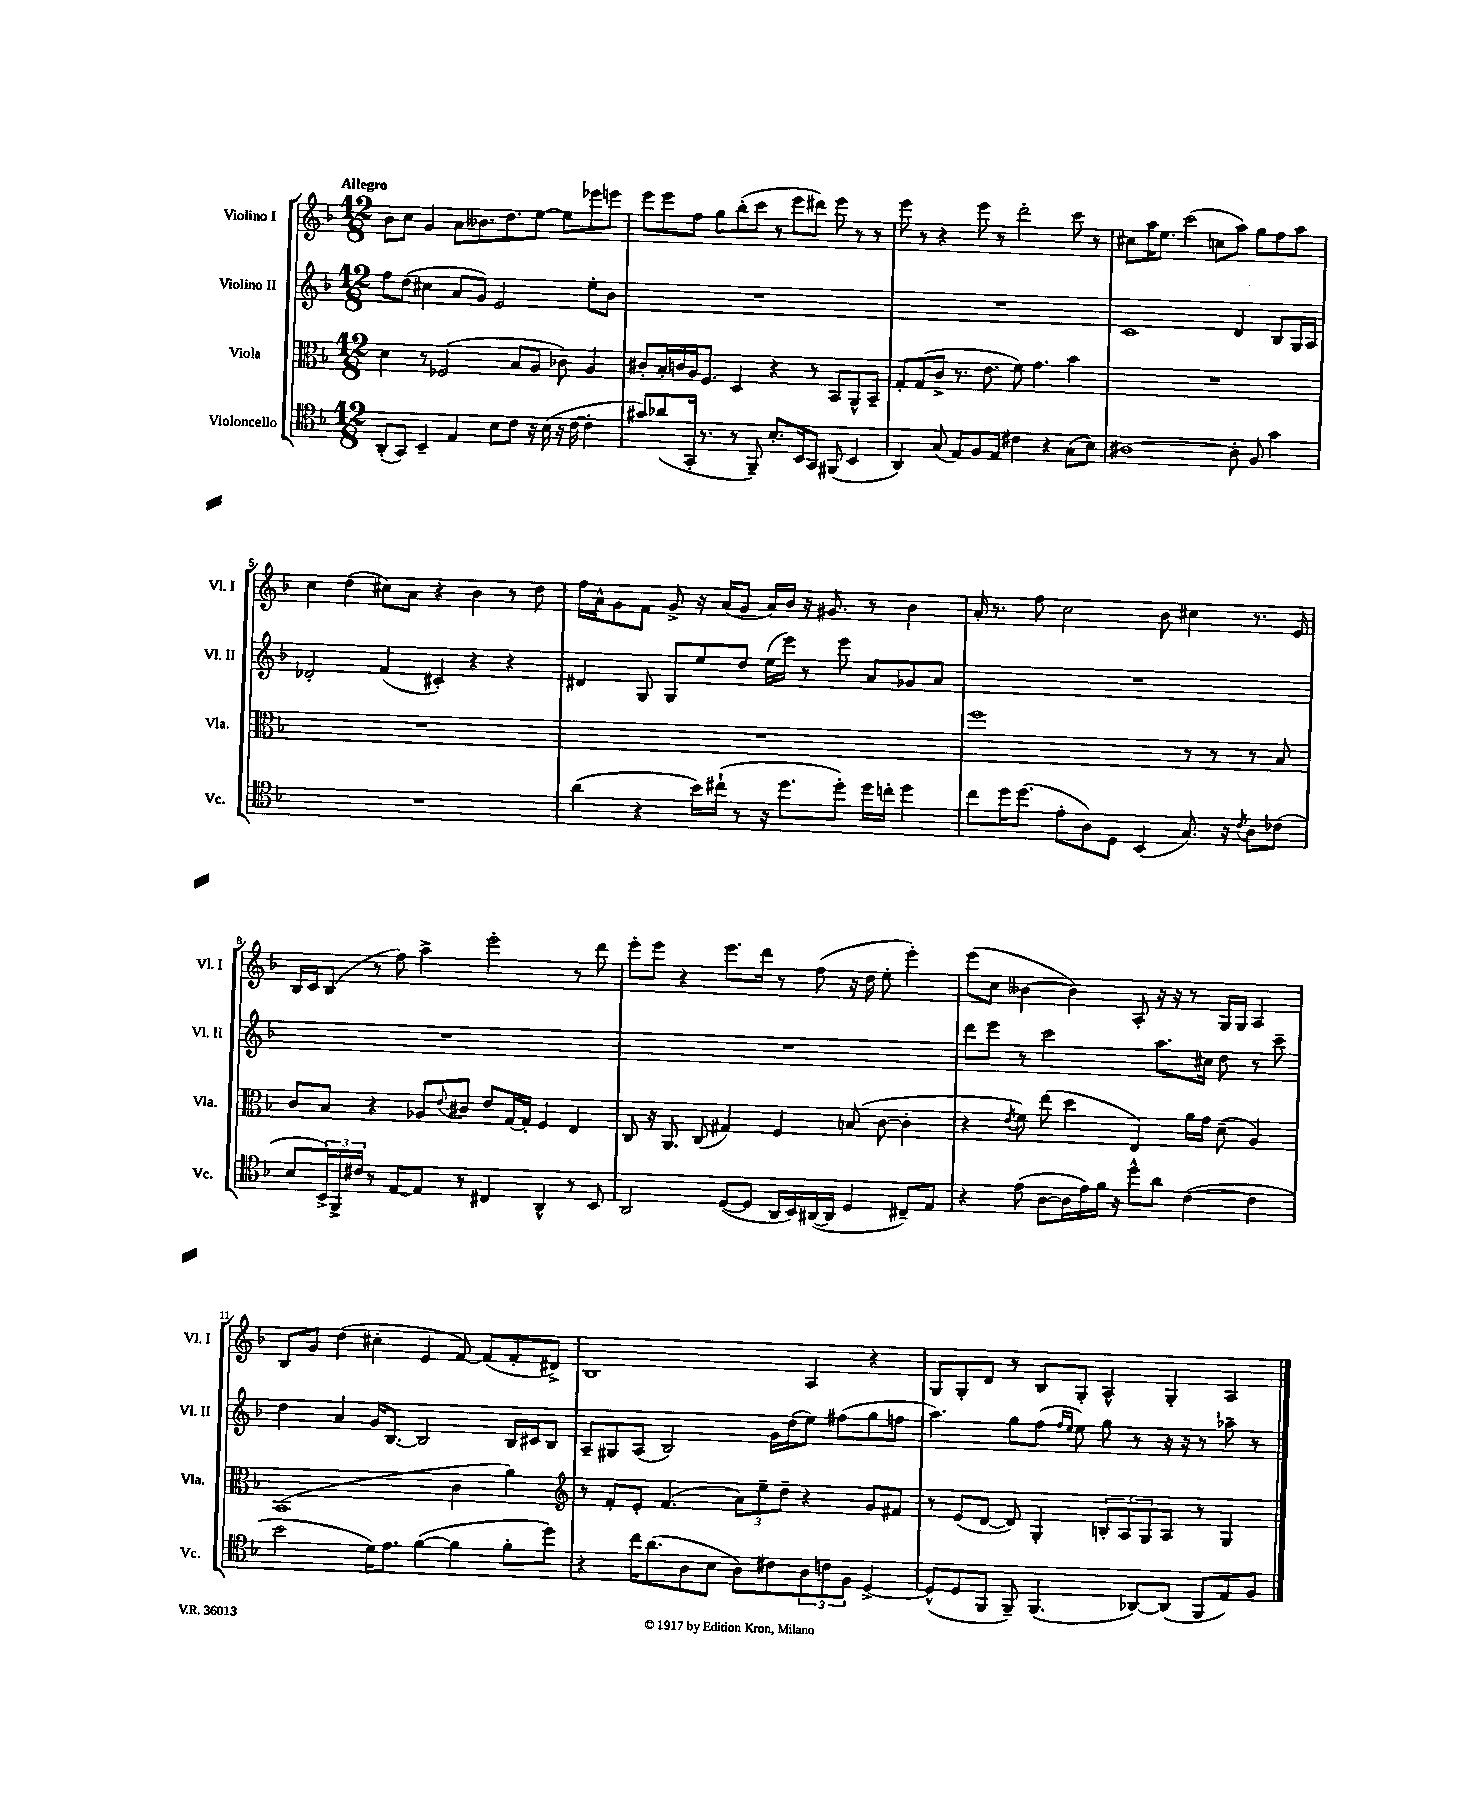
<<
\new StaffGroup <<
\new Staff = "s0" \with { instrumentName = "Violino I" shortInstrumentName = "Vl. I" } {
    \clef treble \key f \major \numericTimeSignature \time 12/8 \tempo "Allegro"
    bes'8 c''8 g'4 a'8 beses'8. d''8. e''8~ e''8 ees'''8 e'''8 |
    e'''8 e'''8 f''8 g''8 bes''8-.( c'''8 r8 e'''8 dis'''8) e'''8 r8 r8 |
    e'''8 r8 r4 e'''8 r8 d'''2-. c'''8 r8 |
    cis''8 a''16 e''8. c'''2( c''8 a''8) g''8 f''8 a''8 |
    c''4 d''4( cis''8) a'8 r4 bes'4 r8 d''8 |
    f''16 a'16-^ g'8 f'8 g'8-> r16 a'16( g'8 a'16) bes'16 r16 gis'8. r8 bes'4 |
    a'16-. r8. f''8 c''2 bes'8 cis''4 r8. e'16 |
    bes16 c'16 bes8( r8 f''8) a''4-> e'''2-. r8 d'''8 |
    e'''8-. e'''8 r4 e'''8. d'''16 r8 f''8( r16 d''16 e''8-. e'''4-.) |
    e'''8( c''8 beses'4~ beses'4) a8-. r16 r16 r8 g16 g16 a4 |
    bes8 g'8 d''4( cis''4-. e'4 f'8~) f'8( f'8-. dis'8->) |
    bes1 a4 r4 |
    g8 g8-. d'8 r8 bes8 g8-. a4-^ g4-. a4 \bar "|." |
}
\new Staff = "s1" \with { instrumentName = "Violino II" shortInstrumentName = "Vl. II" } {
    \clef treble \key f \major \numericTimeSignature \time 12/8
    f''8 d''8( cis''4 a'8 g'8) e'2 e''8-. bes'8 |
    R1. |
    R1. |
    c'1 d'4 bes8 g16 a16 |
    des'2-. f'4( cis'4-.) r4 r4 |
    dis'4 g8 g8 e''8 d''8 e''16( e'''16) r8 e'''8 a'8 ges'8 a'8 |
    R1. |
    R1. |
    R1. |
    d'''8 e'''8 r8 c'''2 a''8. cis''16 d''8 r8 c'''8-- |
    d''4 a'4 g'16 bes8.~ bes2 bes16 cis'16 bes8 |
    a8-- gis8 a8( bes2) g'16 d''16( e''8) fis''8( g''8 f''8 |
    a''4.) g''8 f''8( \grace { f''16 e''16 } e''8) g''8 r8 r16 r16 r8 aes''8-- r8 \bar "|." |
}
\new Staff = "s2" \with { instrumentName = "Viola" shortInstrumentName = "Vla." } {
    \clef alto \key f \major \numericTimeSignature \time 12/8
    d'4 r8 fes2( bes8 a8 ces'8) a4 |
    cis'8-. bes16-. c'16 a16 f8. d4 r4 r8 bes,8 a,8-^ bes,8-- |
    g8-. g8( c'8-> r8. e'8. f'8) g'4. bes'4 |
    R1. |
    R1. |
    R1. |
    f''1 r8 r8 r8 bes8 |
    c'8 bes8 r4 aes8 \appoggiatura { e'8 } cis'8 e'8 g16~ g16-. f4 e4 |
    c8 r16 a,8. c8( gis4) f4 b8( c'8~ c'4-. |
    r4 \acciaccatura { e'8 } f'8) e''8( d''4 e4) a'16 g'16 d'8--( a4) |
    bes,1( c'4 a'4) |
    \clef treble r8 f'8-. e'8-. f'4.( \tuplet 3/2 { a'8) e''8-- d''8-- } r4 g'8 fis'8 |
    r8 e'8( d'8~ d'8) g4-. \tuplet 3/2 { b8-. a8 g8 } a8 r8 g4 \bar "|." |
}
\new Staff = "s3" \with { instrumentName = "Violoncello" shortInstrumentName = "Vc." } {
    \clef tenor \key f \major \numericTimeSignature \time 12/8
    a,8-.( g,8) bes,4-- e4 bes8 c'8 r16 bes16( r16 c'16~ c'4-. |
    gis'8) aes'8( g,16-. r8. r8 f,8--) bes8.-. bes,16 g,8 fis,8( bes,4 |
    a,4) g8( e8) f8 e8 cis'4 r4 g8( bes8) |
    ais1~ ais8-. f8 g'4 |
    R1. |
    a'4( r4 bes'16) cis''16-!( r8 r16 d''8. d''8-.) d''16 c''16-. d''4 |
    c''8 d''16 d''8.( e'8-. a8) d8 bes,4( g8.) r16 \acciaccatura { c'8 } a8 ces'8( |
    bes8 \tuplet 3/2 { bes,16->) f,16-> cis'16 } r8 e8~ e8 r8 cis4 a,4-^ r8 bes,8 |
    a,2 d8~( d8 a,16 bes,16) ais,16~( ais,16 d4 cis8--) e8 |
    r4 e'8( a8~ a16 e'16) f'16 r16 d''8-^ a'8 c'4~( c'4 |
    bes'2 d'16) e'8. f'4~( f'4 f'8-. d''8) |
    r4 c''16 a'8.( a8 bes8 a8) cis'8 \tuplet 3/2 { a8 c'8 f8 } d4~-> |
    d8-^( d8 f,8 f,8--) f,4.( aes,8~) aes,8( f,8 e8) f8 \bar "|." |
}
>>
>>
